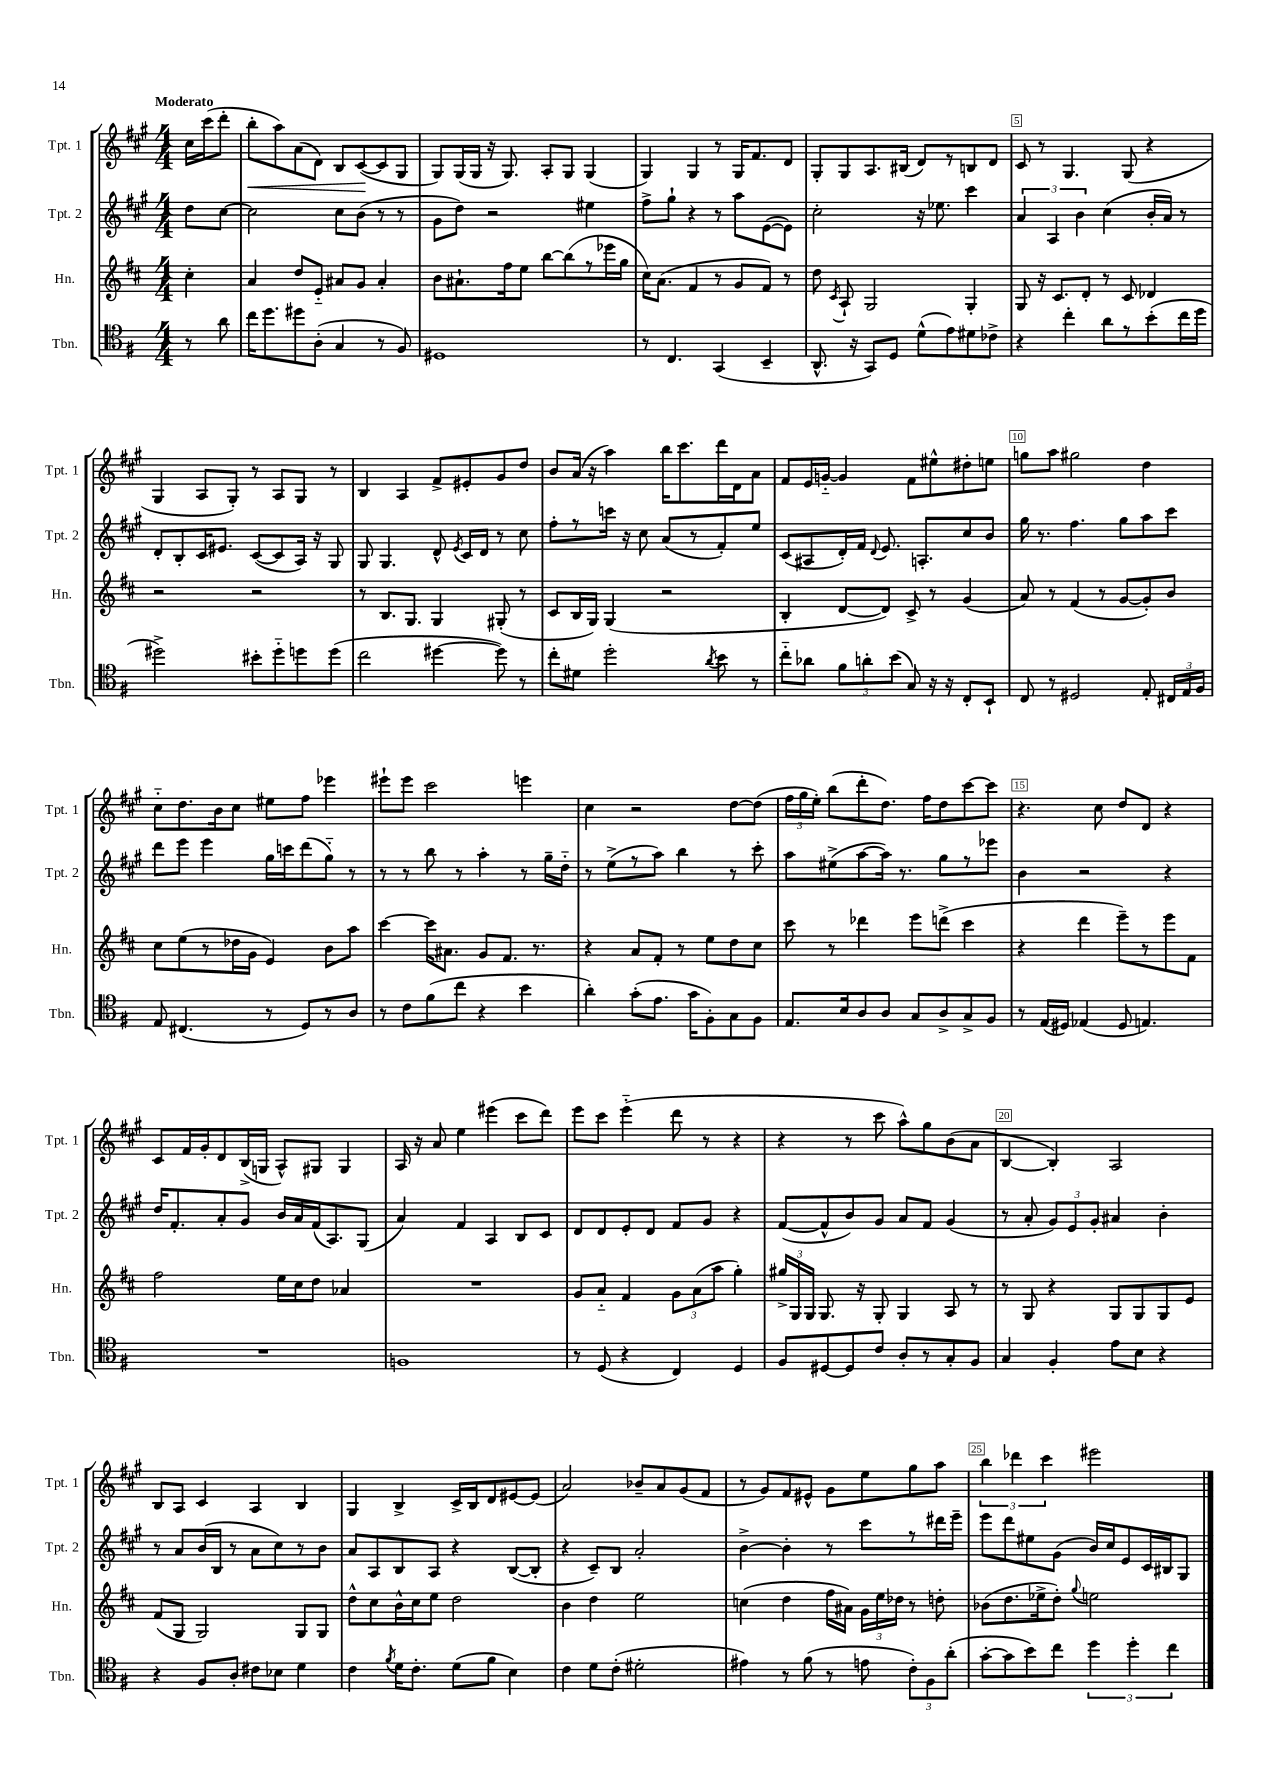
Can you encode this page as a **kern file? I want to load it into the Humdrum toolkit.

**kern	**kern	**kern	**kern	**dynam
*part4	*part3	*part2	*part1	*part1
*staff4	*staff3	*staff2	*staff1	*staff1
*I"Tbn.	*I"Hn.	*I"Tpt. 2	*I"Tpt. 1	*
*I'Tbn.	*I'Hn.	*I'Tpt. 2	*I'Tpt. 1	*
*clefC4	*clefG2	*clefG2	*clefG2	*
*k[f#]	*k[f#c#]	*k[f#c#g#]	*k[f#c#g#]	*
*M4/4	*M4/4	*M4/4	*M4/4	*
=	=	=	=	=
!	!	!	!LO:TX:a:B:t=Moderato	!
8r	4cc#'\	8dd\L	16cc#\LL	.
.	.	.	(16ccc#\J	.
8a\	.	[8cc#\J	8ddd'\J	.
=1	=1	=1	=1	=1
!	!	!	!	!LO:HP:b
16cc\KL	4a/	2cc#\]	8bb'\L	<
8.dd\	.	.	.	.
.	.	.	8aa\)	.
8dd#X\	8dd/L	.	(8a\	.
(8A'\J	8e/J	.	8d\J)	.
4G/	8a#X/L	8cc#\L	8B/L	.
.	8g/J	(8b\J	([8c#/	.
8r	4a#'/	8r	8c#/]	[
8F#/)	.	8r	8G#/J	.
=2	=2	=2	=2	=2
1D#X	8b\L	8g#\L	8G#/L)	.
.	8.a#X`\	8dd\J)	(16G#/L	.
.	.	.	16G#/JJ	.
.	.	2r	16r	.
.	16ff#\k	.	8.G#/)	.
.	8ee\J	.	.	.
.	[8bb\L	.	8A'/L	.
.	(8bb\]	.	8G#/J	.
.	8r	4ee#X\	(4G#/	.
.	16eee-X\L	.	.	.
.	16gg\JJ	.	.	.
=3	=3	=3	=3	=3
8r	16cc#\KL)	8ff#^\L	4G#/)	.
.	(8.a\J	.	.	.
4.C/	.	8gg#`\J	.	.
.	4f#/	4r	4G#/	.
(4GG/	8r	8r	8r	.
.	8g/L	8aa\L	16G#/KL	.
.	.	.	8.f#/	.
4BB~/	8f#/J)	([8e\	.	.
.	8r	8e\J])	8d/J	.
=4	=4	=4	=4	=4
8.AA^^/	8dd\	2cc#'\	8G#'/L	.
.	8qc#/	.	.	.
.	8A`/	.	8G#/	.
16r	.	.	.	.
8GG/L)	2G/	.	8.A/	.
8D/J	.	.	.	.
.	.	.	(16B#X/Jk	.
(8d^^\L	.	16r	8d/L)	.
.	.	8.ee-X\	.	.
8e\)	.	.	8r	.
8d#X\	4G'/	4ccc#\	8Bn/	.
8c-X^\J	.	.	8d/J	.
=5	=5	=5	=5	=5
4r	8G/	6a/	8c#/	.
.	16r	.	8r	.
.	.	6A/	.	.
.	8.c#/L	.	.	.
4cc'\	.	.	4.G#/	.
.	.	6b\	.	.
.	8d'/J	.	.	.
8a\L	8r	(4cc#\	.	.
8r	8c#/	.	(8G#/	.
(8b'\	4d-X/	16b'/LL	4r	.
.	.	16a/JJ)	.	.
16cc\L	.	8r	.	.
16dd\JJ	.	.	.	.
!!LO:LB:g=z
=6	=6	=6	=6	=6
2dd#X^\)	2r	8d'/L	4G#/	.
.	.	8B'/	.	.
.	.	16c#/K	8A/L	.
.	.	8.e#X/J	.	.
.	.	.	8G#'/J)	.
8b#X'\L	2r	([8c#/L	8r	.
8dd#\	.	8c#/]	8A/L	.
8ddn\	.	16A/Jk)	8G#/J	.
.	.	16r	.	.
(8dd\J	.	8G#/	8r	.
=7	=7	=7	=7	=7
2cc\	8r	8G#/	4B/	.
.	8.B/L	4.G#/	.	.
.	.	.	4A/	.
.	8.G/J	.	.	.
[4dd#X\	4G/	8d^^/	8f#^/L	.
.	.	8qe/	.	.
.	.	16c#/LL	8e#X'/	.
.	.	16d/JJ	.	.
8dd#\])	(8G#X'/	8r	8g#/	.
8r	8r	8cc#\	8dd/J	.
=8	=8	=8	=8	=8
8cc'\L	8c#/L	8ff#'\L	8b/L	.
8d#X\J	16B/L	8r	(16a/Jk	.
.	16G/JJ)	.	16r	.
2dd'\	(4G/	16cccn\Jk	4aa\)	.
.	.	16r	.	.
.	.	8cc#\	.	.
.	2r	(8a/L	16bb\KL	.
.	.	.	8.ccc#\	.
.	.	8r	.	.
8qa/	.	.	.	.
8b\	.	8f#'/)	16ddd\L	.
.	.	.	16d\J	.
8r	.	8ee/J	8a\J	.
=9	=9	=9	=9	=9
8cc\L	4B'/	(8c#/L	8f#/L	.
8a-X\J	.	8A#X/	16e/L	.
.	.	.	[16gn/JJ	.
12f#\L	[8d/L	16d'/L)	4g/]	.
.	.	16f#/JJ	.	.
12an'\	.	.	.	.
.	.	8qqd/	.	.
.	8d/J])	8.e/	.	.
(12b\J	.	.	.	.
8G/)	8c#^/	.	8f#\L	.
.	.	8.An'/L	.	.
16r	8r	.	8ee#X^^\	.
16r	.	.	.	.
8C'/L	(4g/	8cc#/	8dd#X'\	.
8BB`/J	.	8b/J	8een\J	.
=10	=10	=10	=10	=10
8C/	8a/)	16gg#\	8ggn\L	.
.	.	8.r	.	.
8r	8r	.	8aa\J	.
2D#X/	(4f#/	4.ff#\	2gg#X\	.
.	8r	.	.	.
.	[8g/L	8gg#\L	.	.
8E'/	8g'/])	8aa\	4dd\	.
24C#X/LL	8b/J	8ccc#\J	.	.
24E/	.	.	.	.
24F#/JJ	.	.	.	.
!!LO:LB:g=z
=11	=11	=11	=11	=11
8E/	8cc#\L	8ddd\L	8cc#\L	.
(4.C#X/	(8ee\	8eee\J	8.dd\	.
.	8r	4eee\	.	.
.	.	.	16b\k	.
.	16dd-X\L	.	8cc#\J	.
.	16g\JJ	.	.	.
8r	4e/)	16gg#\LL	8ee#X\L	.
.	.	16cccn\J	.	.
8D/L)	.	(8ddd\	8ff#\J	.
8r	8b\L	8gg#\J)	4eee-X\	.
8A/J	8aa\J	8r	.	.
=12	=12	=12	=12	=12
8r	[4ccc#\	8r	8eee#X`\L	.
8c\L	.	8r	8eee#\J	.
(8f#\	16ccc#\KL]	8bb\	2ccc#\	.
.	8.a#X\J	.	.	.
8cc\J	.	8r	.	.
4r	8g/L	4aa'\	.	.
.	8.f#/J	.	.	.
4b\	.	8r	4eeen\	.
.	8.r	.	.	.
.	.	16gg#~\LL	.	.
.	.	16dd\JJ	.	.
=13	=13	=13	=13	=13
4a'\)	4r	8r	4cc#\	.
.	.	(8ee^\L	.	.
(8g'\L	8a/L	8r	2r	.
8.e\J	8f#'/J	8aa\J)	.	.
.	8r	4bb\	.	.
16g\KL	.	.	.	.
8F#'\)	8ee\L	.	.	.
8G\	8dd\	8r	[8dd\L	.
8F#\J	8cc#\J	8ccc#'\	(8dd\J]	.
=14	=14	=14	=14	=14
8.E/L	8ccc#\	8aa\L	24ff#\LL	.
.	.	.	24gg#\	.
.	.	.	24ee'\JJ)	.
.	8r	(8ee#X^\	(8bb\L	.
16B/k	.	.	.	.
8A/	4ddd-X\	[8aa\	8ddd'\	.
8A/J	.	16aa\Jk])	8.dd\J)	.
.	.	8.r	.	.
8G/L	8eee\L	.	.	.
.	.	.	16ff#\KL	.
8A^/	(8dddn^\J	8gg#\L	8dd\	.
8G^/	4ccc#\	8r	[8ccc#\	.
8F#/J	.	8eee-X\J	8ccc#\J]	.
=15	=15	=15	=15	=15
8r	4r	4b\	4.r	.
(16E/LL	.	.	.	.
16D#X/JJ)	.	.	.	.
(4E-X/	4ddd\	2r	.	.
.	.	.	8cc#\	.
8D#/	8eee~\L)	.	8dd/L	.
4.En/)	8r	.	8d/J	.
.	8eee\	4r	4r	.
.	8f#\J	.	.	.
!!LO:LB:g=z
=16	=16	=16	=16	=16
1r	2ff#\	16dd/KL	8c#/L	.
.	.	8.f#'/	.	.
.	.	.	16f#/L	.
.	.	.	16g#'/J	.
.	.	8a'/	8d/	.
.	.	8g#/J	(16B^/L	.
.	.	.	16Gn/JJ	.
.	16ee\LL	16b/LL	8A^^/L)	.
.	16cc#\J	16a/	.	.
.	8dd\J	(16f#/J	8G#X/J	.
.	.	8.A/)	.	.
.	4a-X/	.	4G#/	.
.	.	(8G#/J	.	.
=17	=17	=17	=17	=17
1Fn	1r	4a/)	16A/	.
.	.	.	16r	.
.	.	.	8a/	.
.	.	4f#/	4ee\	.
.	.	4A/	(4eee#X\	.
.	.	8B/L	8ccc#\L	.
.	.	8c#/J	8ddd\J)	.
=18	=18	=18	=18	=18
8r	8g/L	8d/L	8eee\L	.
(8D/	8a/J	8d/	8ccc#\J	.
4r	4f#/	8e'/	(4eee\	.
.	.	8d/J	.	.
4C/)	12g\L	8f#/L	8ddd\	.
.	(12a\	.	.	.
.	.	8g#/J	8r	.
.	12aa\J	.	.	.
4D/	4gg'\)	4r	4r	.
=19	=19	=19	=19	=19
8F#/L	24gg#X^/LL	([8f#/L	4r	.
.	24G/	.	.	.
.	24G/JJ	.	.	.
[8D#X/	8.G/	8f#^^/]	.	.
8D#/]	.	8b/)	8r	.
.	16r	.	.	.
8c/J	8G'/	8g#/J	8ccc#\	.
8A'/L	4G/	8a/L	8aa^^\L)	.
8r	.	8f#/J	8gg#\	.
8G'/	8A/	(4g#/	(8b\	.
8F#/J	8r	.	8a\J	.
=20	=20	=20	=20	=20
4G/	8r	8r	[4B/	.
.	8G/	8a'/	.	.
4F#'/	4r	12g#/L)	4B'/])	.
.	.	12e/	.	.
.	.	12g#'/J	.	.
8e\L	8G/L	4a#X/	2A/	.
8B\J	8G/	.	.	.
4r	8G/	4b'\	.	.
.	8e/J	.	.	.
!!LO:LB:g=z
=21	=21	=21	=21	=21
4r	(8f#/L	8r	8B/L	.
.	8G/J	8a/L	8A/J	.
8F#/L	2G/)	(16b/L	4c#/	.
.	.	16B/JJ	.	.
8A'/J	.	8r	.	.
8c#X\L	.	8a\L	4A/	.
8B-X\J	.	8cc#\)	.	.
4d\	8G/L	8r	4B/	.
.	8G/J	8b\J	.	.
=22	=22	=22	=22	=22
4c\	8dd^^\L	8a/L	4G#/	.
.	8cc#\	8A/	.	.
8qf#/	.	.	.	.
16d\KL	16b^^\L	8B/	4B^/	.
8.c'\J	16cc#\J	.	.	.
.	8ee\J	8A/J	.	.
(8d\L	2dd\	4r	16c#^/LL	.
.	.	.	16B/J	.
8f#\J	.	.	8d/	.
4B\)	.	([8B/L	[8e#X/	.
.	.	8B'/J]	(8e#/J]	.
=23	=23	=23	=23	=23
4c\	4b\	4r	2a/)	.
8d\L	4dd\	8c#~/L)	.	.
(8c'\J	.	8B/J	.	.
2d#X'\	2ee\	2a'/	8b-X~/L	.
.	.	.	8a/	.
.	.	.	(8g#/	.
.	.	.	8f#/J	.
=24	=24	=24	=24	=24
4e#X\)	(4ccn\	[4b^\	8r	.
.	.	.	8g#/L)	.
8r	4dd\	4b'\]	8f#/	.
(8f#\	.	.	8e#X^^/J	.
8r	16ff#\LL	8r	8g#\L	.
.	16a#X\JJ)	.	.	.
8en\	24g\LL	8ccc#\L	8ee\	.
.	24ee\	.	.	.
.	24dd-X\JJ	.	.	.
12c'\L)	8r	8r	8gg#\	.
12F#\	.	.	.	.
.	8ddn'\	16ddd#X\L	8aa\J	.
(12a'\J	.	.	.	.
.	.	16eee~\JJ	.	.
=25	=25	=25	=25	=25
[8g'\L	(8b-X\L	8eee\L	6bb\	.
8g\]	8.dd\	8ddd\	.	.
.	.	.	6ddd-X\	.
8b\)	.	8ee#X\	.	.
.	16ee-X^\k	.	.	.
.	.	.	6ccc#\	.
8cc\J	8dd'\J)	(8g#\J	.	.
.	8qqgg/	.	.	.
6dd\	2een\	16b/LL)	2eee#X\	.
.	.	16cc#/J	.	.
.	.	8e/	.	.
6dd'\	.	.	.	.
.	.	16c#/L	.	.
.	.	16B#X/J	.	.
6cc\	.	.	.	.
.	.	8G#/J	.	.
==	==	==	==	==
*-	*-	*-	*-	*-
